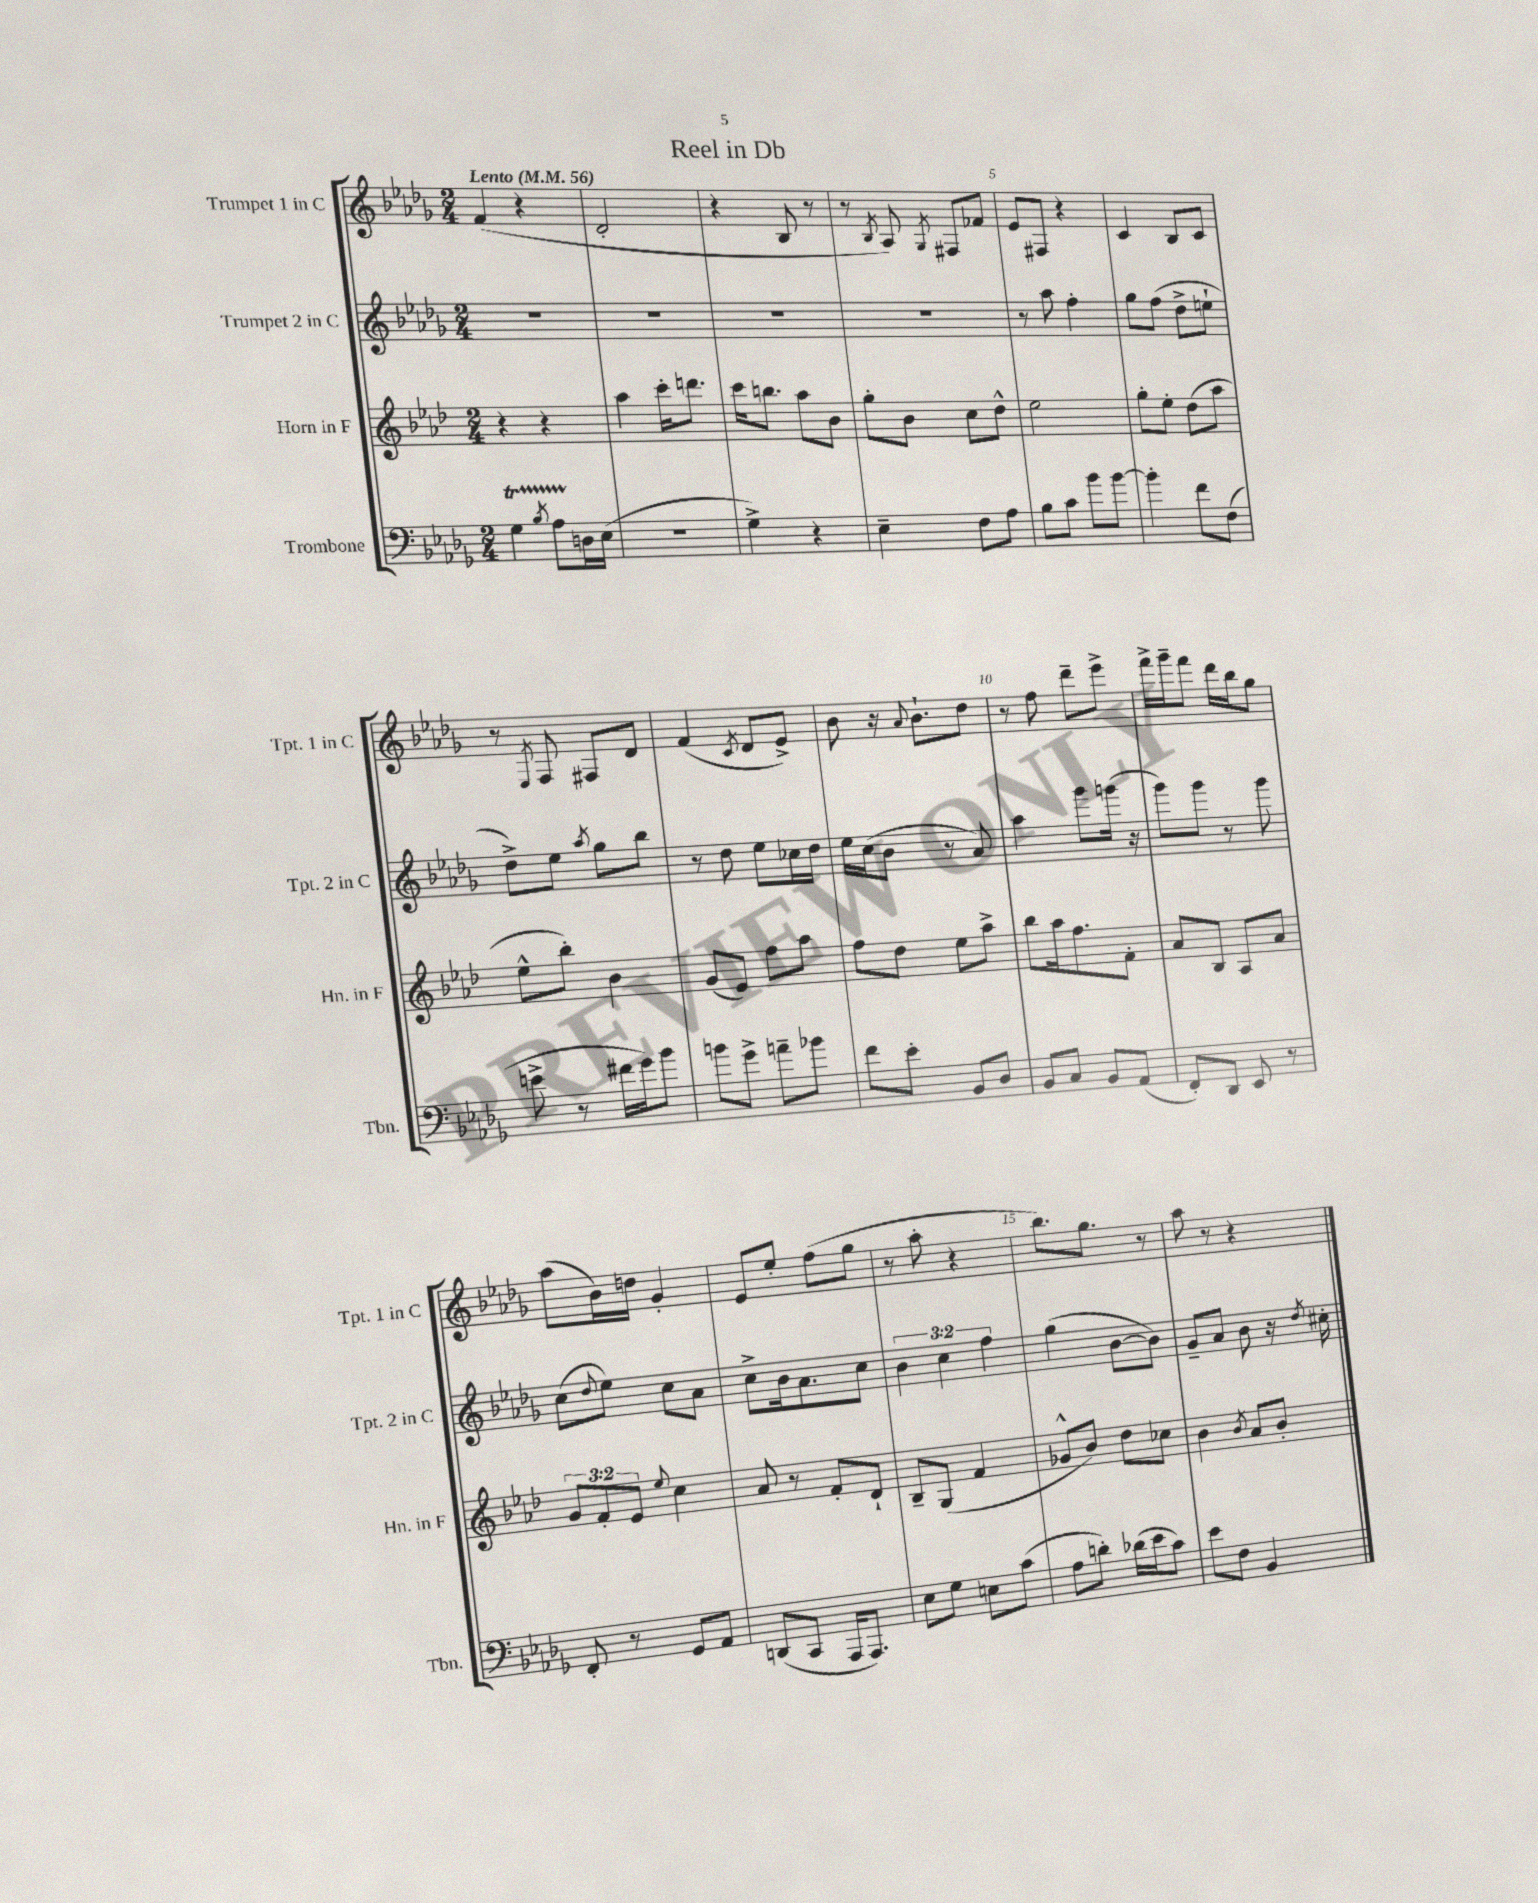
\header { title = "Reel in Db" }
<<
\new StaffGroup <<
\new Staff = "s0" \with { instrumentName = "Trumpet 1 in C" shortInstrumentName = "Tpt. 1 in C" } {
    \clef treble \key des \major \numericTimeSignature \time 2/4 \tempo "Lento" 4 = 56
    f'4( r4 |
    des'2-. |
    r4 bes8 r8 |
    r8 \acciaccatura { bes8 } aes8) \acciaccatura { ges8 } fis8 fes'8 |
    ees'8 fis8 r4 |
    c'4 bes8 c'8 |
    r8 \acciaccatura { ees8 } f8 fis8 des'8 |
    f'4( \acciaccatura { c'8 } des'8 ees'8->) |
    bes'8 r16 \appoggiatura { aes'8 } bes'8.-! des''8 |
    r8 f''8 des'''8-- ees'''8-> |
    f'''16-> ges'''16-- f'''8 des'''16 bes''16 ges''8 |
    aes''8( bes'16) d''16 ges'4-. |
    ees'8 ees''8-. f''8( ges''8 |
    r8 aes''8-. r4 |
    bes''8.) ges''8. r8 |
    aes''8 r8 r4 \bar "|." |
}
\new Staff = "s1" \with { instrumentName = "Trumpet 2 in C" shortInstrumentName = "Tpt. 2 in C" } {
    \clef treble \key des \major \numericTimeSignature \time 2/4 \override Staff.TupletNumber.text = #tuplet-number::calc-fraction-text
    R2 |
    R2 |
    R2 |
    R2 |
    r8 aes''8 f''4-. |
    ges''8 f''8( des''8-> e''8-! |
    des''8->) ees''8 \acciaccatura { aes''8 } ges''8 bes''8 |
    r8 des''8 ees''8 ces''16 des''16 |
    ees''16 c''16( bes'8 r8 aes'8) |
    aes''4 ges'''8 g'''16( r16 |
    ges'''8) ges'''8 r8 ges'''8 |
    c''8( \appoggiatura { des''8 } ees''8) c''8 aes'8 |
    c''8-> bes'16 aes'8. c''8 |
    \tuplet 3/2 { bes'4 c''4 f''4 } |
    ges''4( bes'8~ bes'8) |
    ges'8-- aes'8 bes'8 r16 \acciaccatura { des''8 } cis''16-. \bar "|." |
}
\new Staff = "s2" \with { instrumentName = "Horn in F" shortInstrumentName = "Hn. in F" } {
    \clef treble \key aes \major \numericTimeSignature \time 2/4 \override Staff.TupletNumber.text = #tuplet-number::calc-fraction-text
    r4 r4 |
    aes''4 c'''16-. d'''8. |
    c'''16 b''8. aes''8 bes'8 |
    g''8-. bes'8 c''8 des''8-^ |
    ees''2 |
    g''8-. ees''8-. des''8( aes''8 |
    ees''8-^ bes''8-.) bes'4 |
    g'8( ees'8) f''8 aes''8 |
    f''8 des''8 ees''8 aes''8-> |
    bes''8 aes''16 f''8. f'8-. |
    aes'8 bes8 aes8 aes'8 |
    \tuplet 3/2 { g'8 f'8-. ees'8 } \appoggiatura { ees''8 } c''4 |
    aes'8 r8 f'8-. des'8-! |
    bes8-- g8( f'4 |
    ges'8-^ bes'8) des''8 ces''8 |
    bes'4 \acciaccatura { bes'8 } aes'8 bes'8-. \bar "|." |
}
\new Staff = "s3" \with { instrumentName = "Trombone" shortInstrumentName = "Tbn." } {
    \clef bass \key des \major \numericTimeSignature \time 2/4
    ges4\startTrillSpan \acciaccatura { bes8 } aes8 d16\stopTrillSpan ees16( |
    r2 |
    ges4->) r4 |
    ees4-- f8 aes8 |
    bes8 c'8 bes'8 bes'8~ |
    bes'4-. f'8 f8( |
    e'8-> r8 fis'16 ges'16) bes'8 |
    b'8 ges'8-> a'8-- bes'8 |
    f'8 ees'8-. bes,8 des8 |
    bes,8 c8 bes,8 aes,8( |
    f,8-.) des,8 ees,8 r8 |
    f,8-. r8 ges,8 aes,8 |
    d,8( c,8 aes,,16 aes,,8.) |
    ees8 ges8 e8 c'8( |
    aes8 d'8-.) des'16( ees'16 c'8) |
    ees'8 f8 bes,4 \bar "|." |
}
>>
>>
\layout { \context { \Score \override BarNumber.break-visibility = ##(#f #t #t) barNumberVisibility = #(every-nth-bar-number-visible 5) } }
